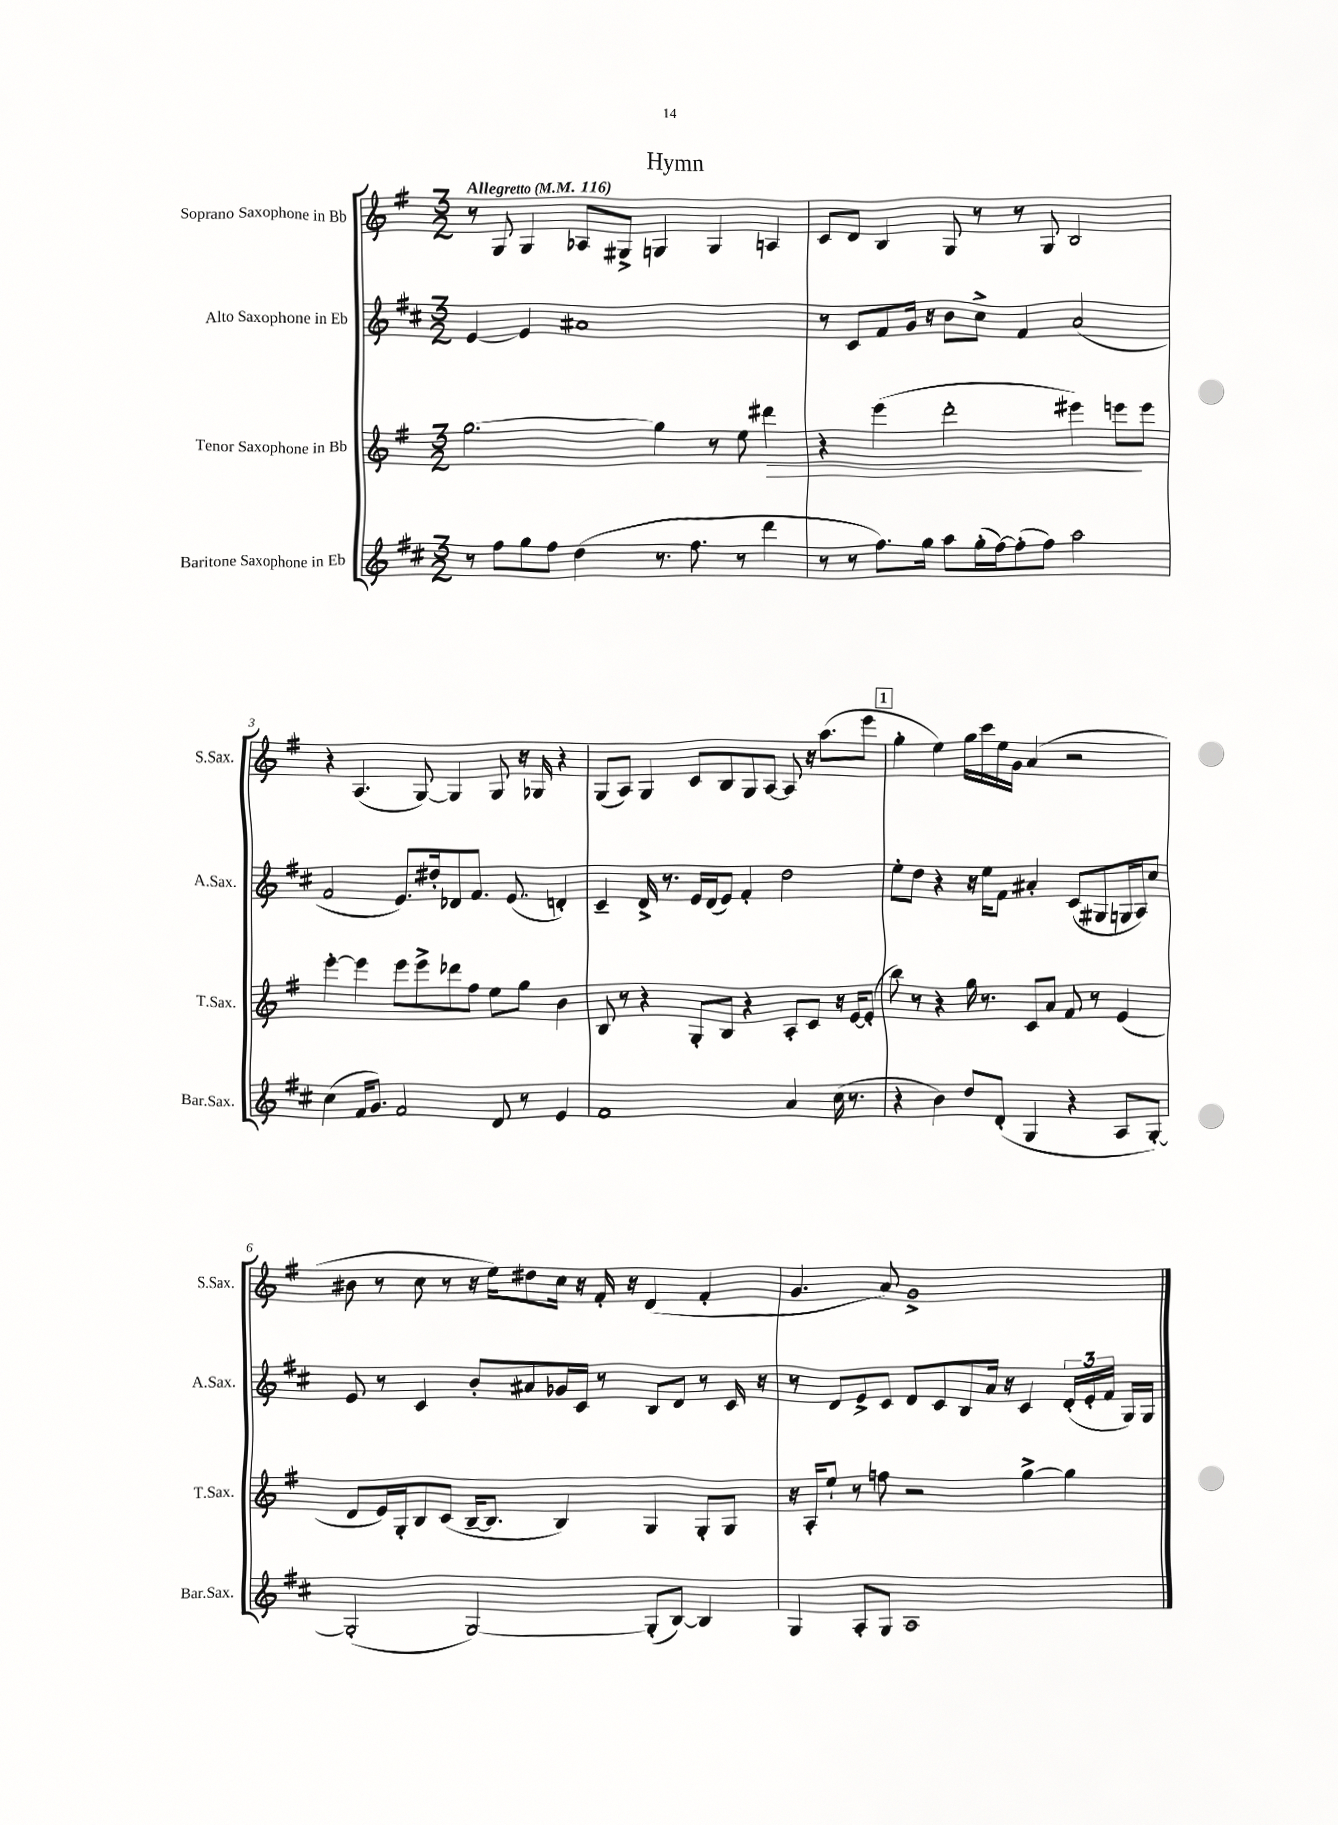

**kern	**kern	**kern	**kern
*staff4	*staff3	*staff2	*staff1
*clefG2	*clefG2	*clefG2	*clefG2
*k[f#c#]	*k[f#]	*k[f#c#]	*k[f#]
*M3/2	*M3/2	*M3/2	*M3/2
*MM116	*MM116	*MM116	*MM116
8r	[2.gg\	[4e/	8r
8ff#\L	.	.	8G/
8gg\	.	4e/]	4G/
8ff#\J	.	.	.
(4dd\	.	1a#	8A-/L
.	.	.	8G#^/J
8.r	4gg\]	.	4G/
8.ff#\	.	.	.
.	8r	.	4G/
8r	8ee\	.	.
4ddd\	4ddd#\	.	4A/
=	=	=	=
8r	4r	8r	8c/L
8r	.	8c#/L	8d/J
8.ff#\L)	(4eee\	8f#/	4B/
.	.	16g/Jk	.
16gg\Jk	.	16r	.
8aa\L	2ddd'\	8b\L	8G/
(16gg'\L	.	8cc#^\J	8r
[16ff#\J)	.	.	.
(8ff#'\]	.	4f#/	8r
8ff#\J)	.	.	8G/
2aa\	4eee#\)	(2a/	2B/
.	8eee\L	.	.
.	8eee\J	.	.
=	=	=	=
(4cc#\	[4eee'\	2f#/	4r
16f#/LK	4eee\]	.	(4.A/
8.g/J)	.	.	.
2f#/	8eee\L	8.e/L)	.
.	8eee^\	.	[8G/)
.	.	16dd#'/k	.
.	8ddd-\	8d-/	4G/]
.	8ff#\J	8.f#/J	.
8d/	8ee\L	.	8G/
.	.	(8.e/	.
8r	8gg\J	.	16r
.	.	.	16G-/
4e/	4b\	4d'/)	4r
=	=	=	=
1f#	8B/	4c#~/	(8G/L
.	8r	.	8A/J)
.	4r	16d^/	4G/
.	.	8.r	.
.	8G'/L	16e/LL	8c/L
.	.	(16d/J	.
.	8B/J	8e/J)	8B/
.	4r	4f#'/	8G/
.	.	.	[8A/J
4a/	8A'/L	2dd\	8A/]
.	8c/J	.	16r
.	.	.	(8.aa\L
(16cc#\	16r	.	.
8.r	[16e/LK	.	.
.	(8e'/]J	.	8eee\J
=	=	=	=
4r	8bb\)	8ee'\L	4gg'\
.	8r	8dd\J	.
4b\)	4r	4r	4ee\)
8dd/L	16gg\	16r	16gg\LL
.	8.r	16ee\LK	16ccc\
(8d'/J	.	8f#\J	16ee\
.	.	.	16g\JJ
4G/	8c/L	4a#'/	(4a/
.	8a/J	.	.
4r	8f#/	(8c#/L	2r
.	8r	8G#/	.
8A/L	(4e/	16G/L	.
.	.	16A/J)	.
[8G'/J)	.	8cc#/J	.
=	=	=	=
(2G'/]	8d/L	8e/	8b#\
.	16e/L)	8r	8r
.	16G'/J	.	.
.	8B/	4c#/	8cc\
.	(8c/J	.	8r
[2G/)	[16B~/LK	8b'/L	16r
.	8.B/]J	.	16ee\LK)
.	.	8a#/	8dd#\
.	4B/)	16g-/L	16cc\Jk
.	.	16c#/JJ	16r
.	.	8r	16f#'/
.	.	.	16r
(8G'/]L	4G/	8B/L	(4d/
[8B/J)	.	8d/J	.
4B/]	8G'/L	8r	4f#'/
.	8G/J	16c#/	.
.	.	16r	.
=	=	=	=
4G/	16r	8r	4.g/
.	16A'/LK	.	.
.	8ee`/J	8d/L	.
8A'/L	8r	8e^/	.
8G/J	8ff\	8c#/J	8a/)
1A	2r	8d/L	1g^
.	.	8c#/	.
.	.	8B/	.
.	.	16a/Jk	.
.	.	16r	.
.	[4gg^\	4c#/	.
.	4gg\]	(24d'/LL	.
.	.	24e'/	.
.	.	24f#/JJ	.
.	.	16G/LL)	.
.	.	16G/JJ	.
==	==	==	==
*-	*-	*-	*-
